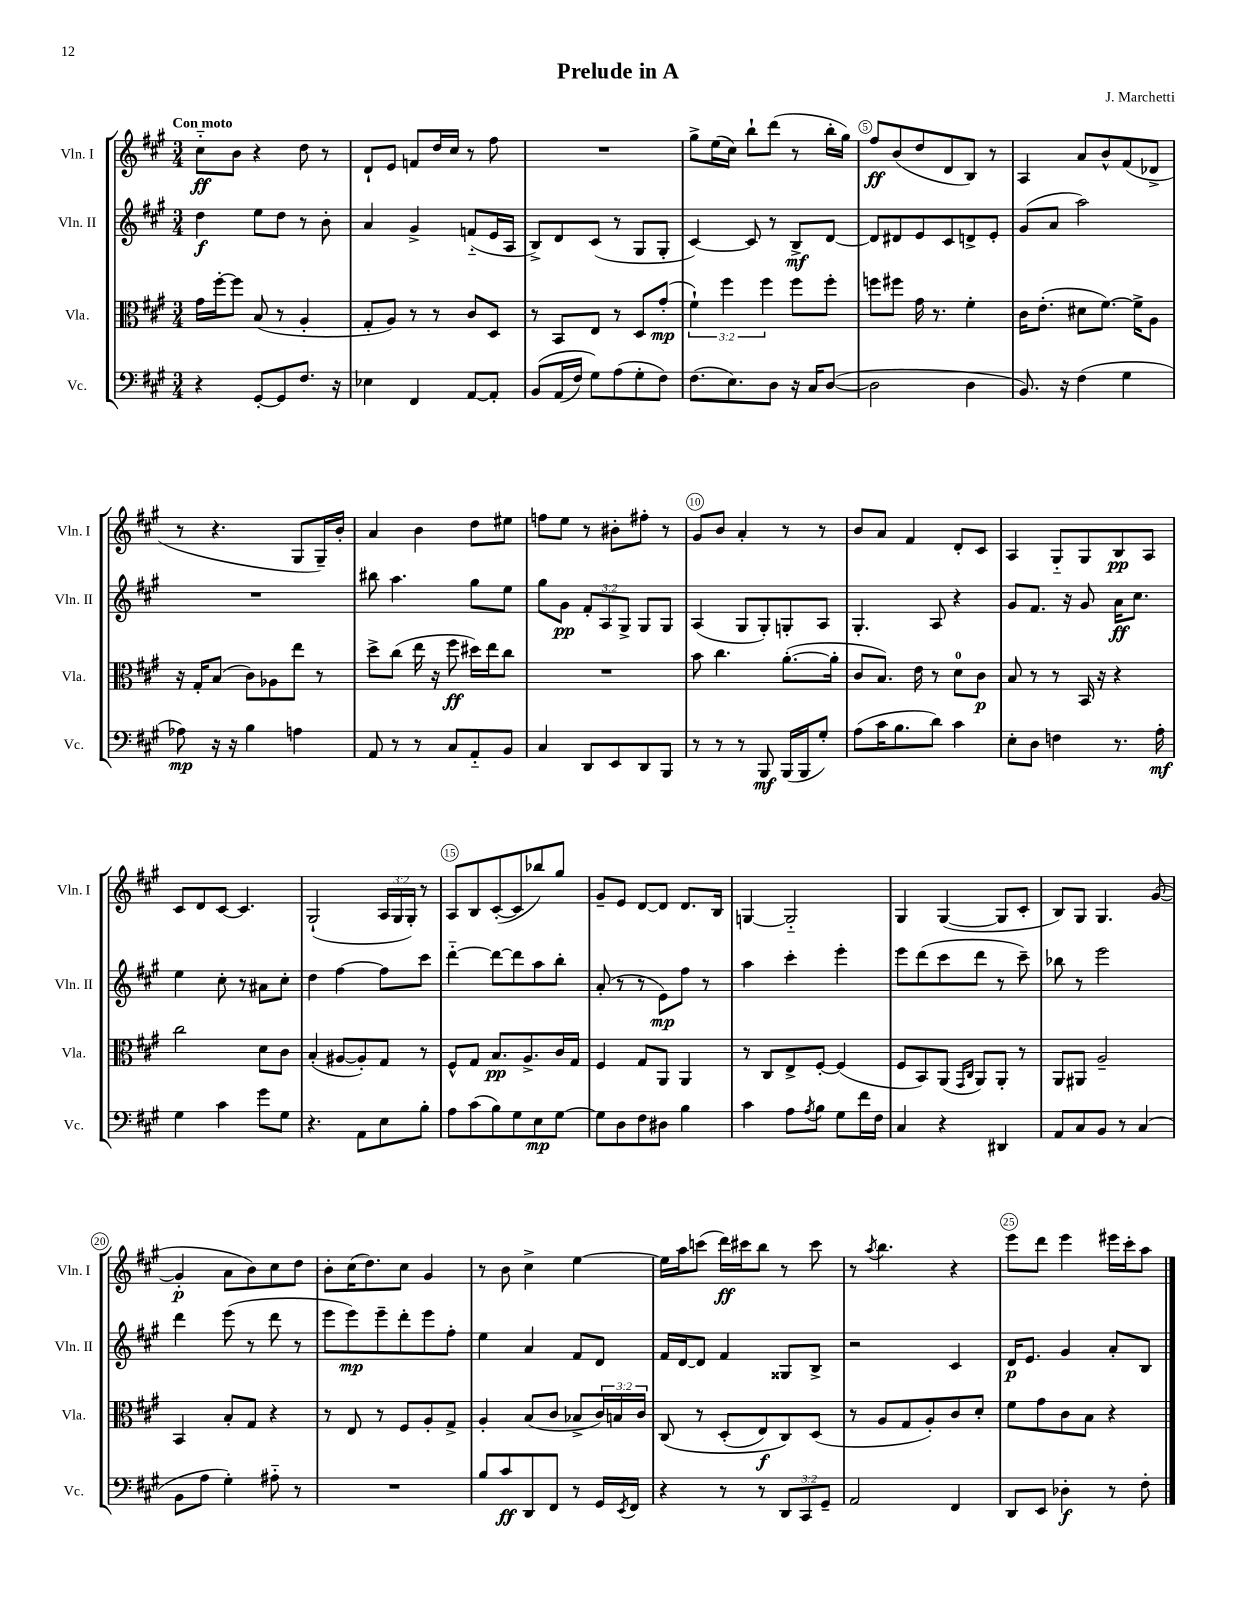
\header { title = "Prelude in A" composer = "J. Marchetti" }
<<
\new StaffGroup <<
\new Staff = "s0" \with { instrumentName = "Vln. I" shortInstrumentName = "Vln. I" } {
    \clef treble \key a \major \numericTimeSignature \time 3/4 \override Staff.TupletNumber.text = #tuplet-number::calc-fraction-text \tempo "Con moto"
    cis''8-_\ff b'8 r4 d''8 r8 |
    d'8-! e'8 f'8 d''16 cis''16 r8 fis''8 |
    R2. |
    gis''8-> e''16( cis''16) b''8-! d'''8( r8 b''16-. gis''16) |
    fis''8\ff b'8( d''8 d'8 b8) r8 |
    a4 a'8 b'8-^ fis'8( des'8-> |
    r8 r4. gis8 gis16--) b'16-. |
    a'4 b'4 d''8 eis''8 |
    f''8 e''8 r8 bis'8-. fis''8-. r8 |
    gis'8 b'8 a'4-. r8 r8 |
    b'8 a'8 fis'4 d'8-. cis'8 |
    a4 gis8-_ gis8 b8\pp a8 |
    cis'8 d'8 cis'8~ cis'4. |
    gis2-!( \tuplet 3/2 { a16 gis16 gis16-.) } r8 |
    a8 b8 cis'8~-.( cis'8 bes''8) gis''8 |
    gis'8-- e'8 d'8~ d'8 d'8. b16 |
    g4~ g2-_ |
    gis4 gis4~( gis8 cis'8-. |
    b8) gis8 gis4. gis'8~( |
    gis'4-.\p a'8 b'8) cis''8 d''8 |
    b'8-. cis''16( d''8.) cis''8 gis'4 |
    r8 b'8 cis''4-> e''4~ |
    e''16 a''16 c'''8( d'''16\ff) cis'''16 b''8 r8 cis'''8 |
    r8 \acciaccatura { a''8 } b''4. r4 |
    e'''8 d'''8 e'''4 eis'''16 cis'''16-. a''8 \bar "|." |
}
\new Staff = "s1" \with { instrumentName = "Vln. II" shortInstrumentName = "Vln. II" } {
    \clef treble \key a \major \numericTimeSignature \time 3/4 \override Staff.TupletNumber.text = #tuplet-number::calc-fraction-text
    d''4\f e''8 d''8 r8 b'8-. |
    a'4 gis'4-> f'8-_( e'16 a16 |
    b8->) d'8 cis'8( r8 gis8 gis8-. |
    cis'4~) cis'8 r8 b8->\mf d'8~ |
    d'8 dis'8 e'8 cis'8 d'8-> e'8-. |
    gis'8( a'8 a''2) |
    R2. |
    bis''8 a''4. gis''8 e''8 |
    gis''8 gis'8\pp \tuplet 3/2 { fis'8-. a8 gis8-> } gis8 gis8 |
    a4( gis8 gis8-.) g8-. a8 |
    gis4.-. a8 r4 |
    gis'8 fis'8. r16 gis'8 a'16\ff cis''8. |
    e''4 cis''8-. r8 ais'8 cis''8-. |
    d''4 fis''4~ fis''8 cis'''8 |
    d'''4~-_ d'''8~ d'''8 a''8 b''8-. |
    a'8-.( r8 r8 e'8\mp) fis''8 r8 |
    a''4 cis'''4-. e'''4-. |
    e'''8 d'''8( cis'''8 d'''8 r8 cis'''8--) |
    bes''8 r8 e'''2 |
    d'''4 e'''8( r8 d'''8 r8 |
    e'''8 e'''8\mp) e'''8-- d'''8-. e'''8 fis''8-. |
    e''4 a'4 fis'8 d'8 |
    fis'16 d'16~ d'8 fis'4 gisis8 b8-> |
    r2 cis'4 |
    d'16\p e'8. gis'4 a'8-. b8 \bar "|." |
}
\new Staff = "s2" \with { instrumentName = "Vla." shortInstrumentName = "Vla." } {
    \clef alto \key a \major \numericTimeSignature \time 3/4 \override Staff.TupletNumber.text = #tuplet-number::calc-fraction-text
    gis'16 fis''16~-. fis''8 b8( r8 a4-. |
    gis8-. a8) r8 r8 cis'8 d8 |
    r8 b,8 e8 r8 d8 gis'8-.\mp( |
    \tuplet 3/2 { fis'4-!) fis''4 fis''4 } fis''8 fis''8-. |
    f''8 fis''8 gis'16 r8. fis'4-. |
    cis'16 e'8.-.( dis'8 fis'8.~) fis'16-> a8 |
    r16 gis16-. b8( cis'8) aes8 e''8 r8 |
    d''8-> cis''8( e''16 r16 fis''8\ff dis''16) e''16 cis''8 |
    R2. |
    b'8 cis''4. a'8.~-.( a'16-. |
    cis'8 b8.) e'16 r8 d'8-0 cis'8\p |
    b8 r8 r8 b,16 r16 r4 |
    cis''2 d'8 cis'8 |
    b4-.( ais8~ ais8-.) gis8 r8 |
    fis8-^ gis8 b8.\pp a8.-> cis'16 gis16 |
    fis4 gis8 a,8 a,4 |
    r8 cis8 e8-> fis8~-. fis4( |
    fis8 b,8) a,8( \grace { gis,16 cis16 } a,8) a,8-. r8 |
    a,8 ais,8 a2-- |
    b,4 b8-. gis8 r4 |
    r8 e8 r8 fis8 a8-. gis8-> |
    a4-. b8( cis'8 bes8-> \tuplet 3/2 { cis'16) b16 cis'16 } |
    cis8\( r8 d8-.( e8\f) cis8\) d8( |
    r8 a8 gis8 a8-.) cis'8 d'8-. |
    fis'8 gis'8 cis'8 b8 r4 \bar "|." |
}
\new Staff = "s3" \with { instrumentName = "Vc." shortInstrumentName = "Vc." } {
    \clef bass \key a \major \numericTimeSignature \time 3/4 \override Staff.TupletNumber.text = #tuplet-number::calc-fraction-text
    r4 gis,8~-. gis,8 fis8. r16 |
    ees4 fis,4 a,8~ a,8-. |
    b,8\( a,16( fis16) gis8\) a8( gis8-. fis8) |
    fis8.( e8.) d8 r16 cis16 d8~( |
    d2 d4 |
    b,8.) r16 fis4( gis4 |
    aes8\mp) r16 r16 b4 a4 |
    a,8 r8 r8 cis8 a,8-_ b,8 |
    cis4 d,8 e,8 d,8 b,,8 |
    r8 r8 r8 b,,8\mf b,,16( b,,16 gis8-.) |
    a8( cis'16 b8. d'8) cis'4 |
    e8-. d8 f4 r8. a16-.\mf |
    gis4 cis'4 gis'8 gis8 |
    r4. a,8 e8 b8-. |
    a8 cis'8( b8) gis8 e8\mp gis8~ |
    gis8 d8 fis8 dis8 b4 |
    cis'4 a8 \acciaccatura { a8 } b8 gis8 fis'16 fis16 |
    cis4 r4 dis,4 |
    a,8 cis8 b,8 r8 cis4( |
    b,8 a8 gis4-.) ais8-_ r8 |
    R2. |
    b8 cis'8\ff d,8 fis,8 r8 gis,16 \acciaccatura { e,8 } fis,16 |
    r4 r8 r8 \tuplet 3/2 { d,8 cis,8 gis,8-- } |
    a,2 fis,4 |
    d,8 e,8 des4-.\f r8 fis8-. \bar "|." |
}
>>
>>
\layout { \context { \Score \override BarNumber.break-visibility = ##(#f #t #t) barNumberVisibility = #(every-nth-bar-number-visible 5) \override BarNumber.stencil = #(make-stencil-circler 0.1 0.3 ly:text-interface::print) } }
